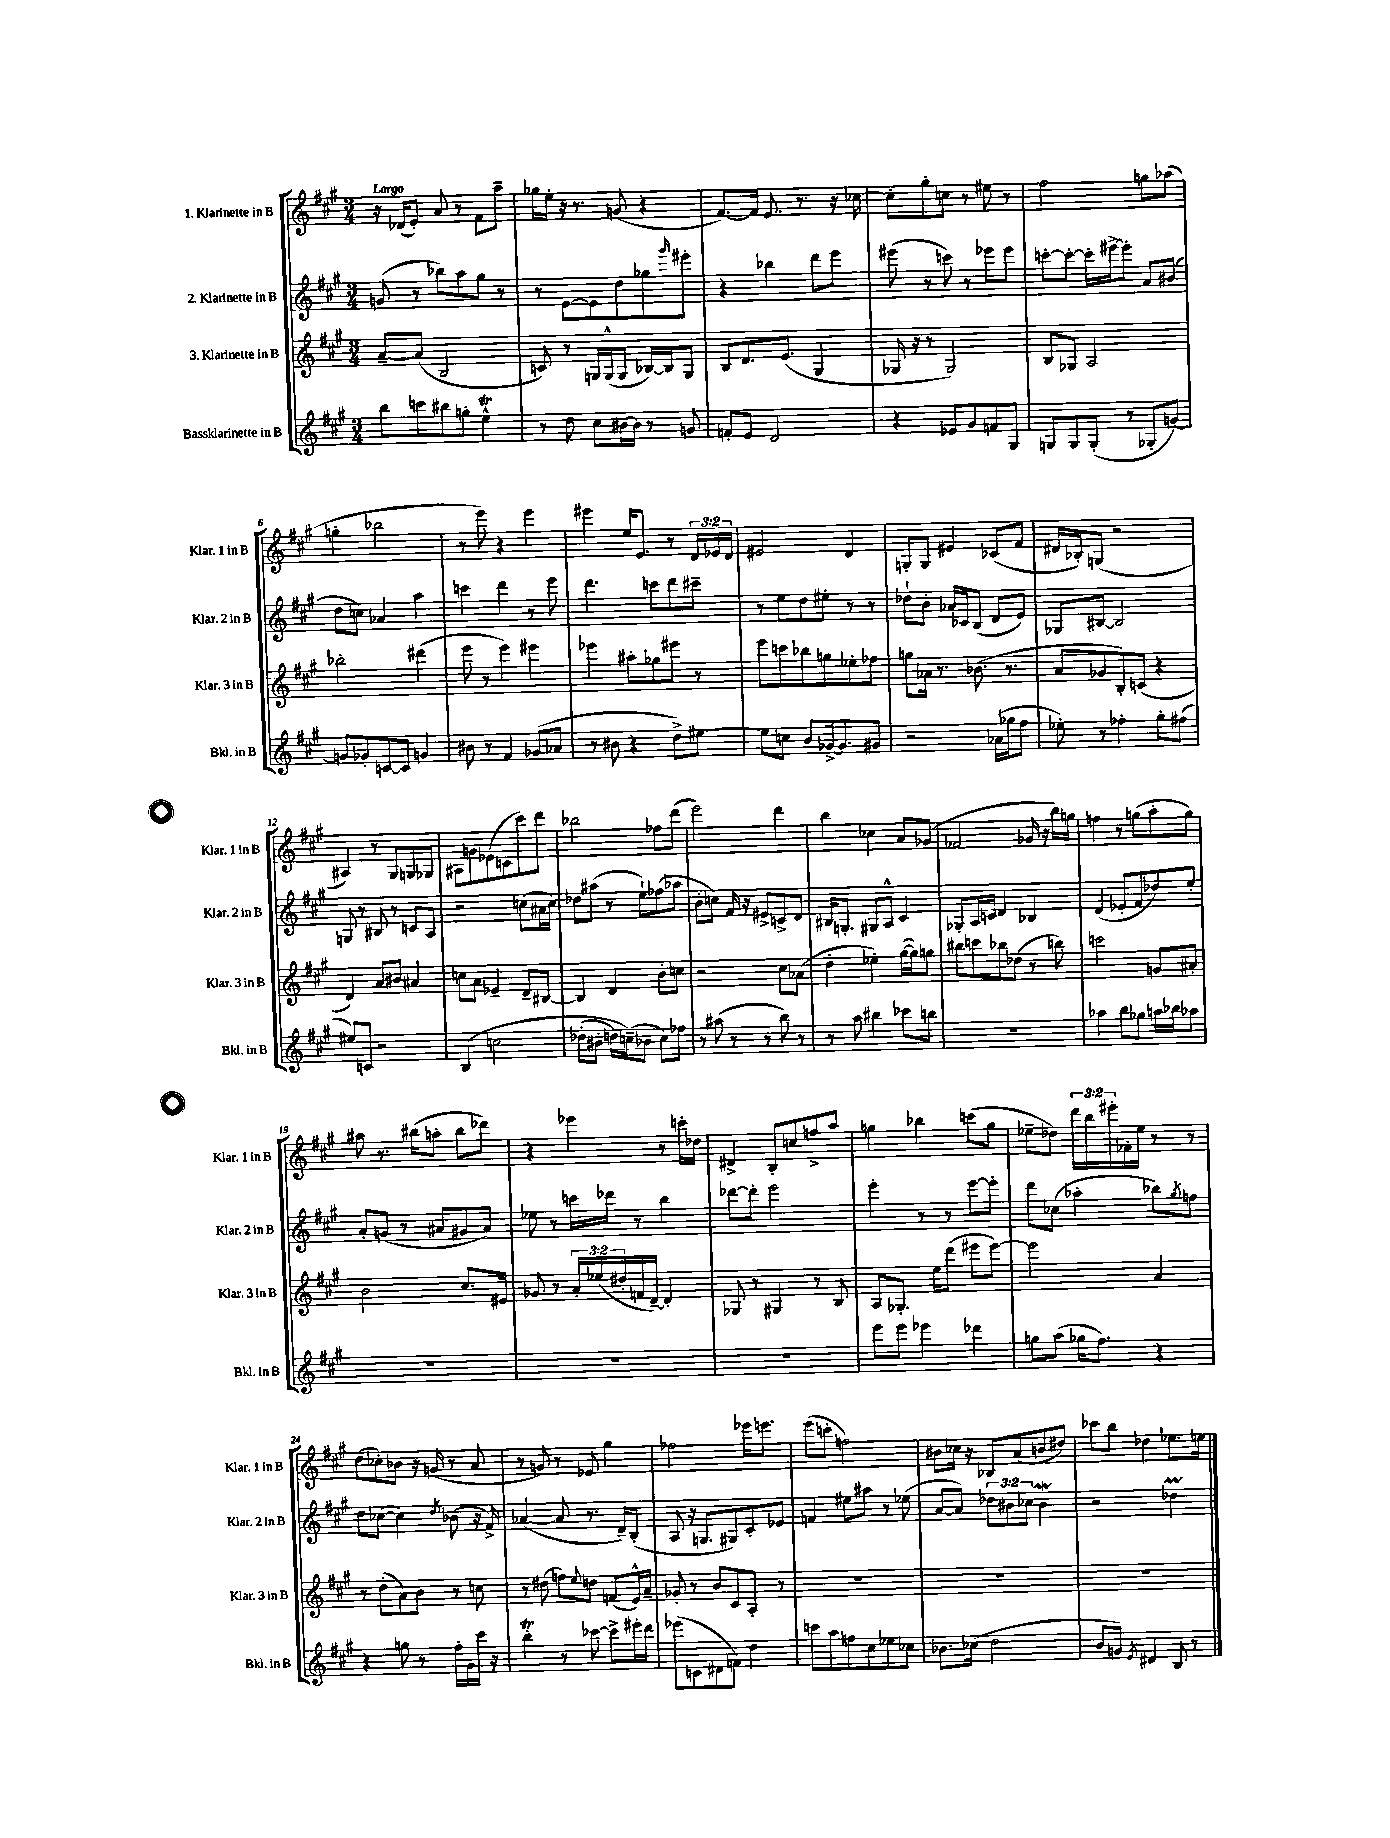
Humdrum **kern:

**kern	**kern	**kern	**kern
*part4	*part3	*part2	*part1
*staff4	*staff3	*staff2	*staff1
*I"Bassklarinette in B	*I"3. Klarinette in B	*I"2. Klarinette in B	*I"1. Klarinette in B
*I'Bkl. in B	*I'Klar. 3 in B	*I'Klar. 2 in B	*I'Klar. 1 in B
*clefG2	*clefG2	*clefG2	*clefG2
*k[f#c#g#]	*k[f#c#g#]	*k[f#c#g#]	*k[f#c#g#]
*M3/4	*M3/4	*M3/4	*M3/4
=1	=1	=1	=1
!	!	!	!LO:TX:a:B:t=Largo
8bb\L	[8a~/L	(8gn/	16r
.	.	.	(16d-X/KL
8cccn\	(8a/J]	8r	8e'/J)
8bb#X\	2B/	8bb-X\L)	8a/
8ggn'\J	.	8aa\	8r
4eeT^^\	.	8gg#\J	8f#\L
.	.	8r	8aa~\J
=2	=2	=2	=2
8r	8cn/)	8r	16gg-X\LL
.	.	.	16ee'\JJ
8dd\	8r	[8e\L	16r
.	.	.	8.r
8cc#\L	16Gn/LL	8e\]	.
.	(16G^^/J	.	.
[16b#X\L	8G/J	8dd\	(8gn/
16b#\JJ]	.	.	.
8r	[16B-X/LL)	8gg-X\	4r
.	16B-/J]	.	.
.	.	16qqggg#/	.
8gn/	8G/J	8eee#X'\J	.
=3	=3	=3	=3
8fn'/L	8B/L	4r	[8.f#/L)
8e/J	8.d/	.	.
.	.	.	16f#/Jk]
2d/	.	4bb-X\	8.e/
.	(8.e/J	.	.
.	.	.	8.r
.	4G#/	8ddd\L	.
.	.	8eee\J	16r
.	.	.	[16cc-X\
=4	=4	=4	=4
4r	16G-X/	(8eee#X\	8cc-'\L]
.	16r	.	.
.	8r	8r	8gg#'\
8e-X/L	2G-/)	8cccn\)	8ccn\J
8g#/	.	8r	8r
8fn/	.	8eee-X\L	8ee#X\
8G#/J	.	8eee-\J	8r
=5	=5	=5	=5
8Gn/L	8B/L	[8cccn'\L	2ff#\
8G/	8G-X/J	8ccc'\J_	.
(8G'/J	2A/	16ccc'\LL]	.
.	.	[16eee#X^\J	.
8r	.	8eee#'\J]	.
8G-X'/L	.	8a/L	8ggn\L
[8gn/J)	.	(8b#X/J	(8aa-X\J
!!LO:LB:g=z
=6	=6	=6	=6
8gn/L]	2bb-X'\	8dd\L	4ggn'\
8g-X'/	.	8ccn\J)	.
[8cn/	.	4a-X/	2bb-X\
8c/J]	.	.	.
4gn/	(4ddd#X\	4aa\	.
=7	=7	=7	=7
8b#X\	8eee\	4cccn\	8r
8r	8r	.	8eee\)
4f#/	4eee\)	4ddd\	4r
(8g-X/L	4eee#X\	8r	4eee\
8a-X/J	.	8eee\	.
=8	=8	=8	=8
8r	4eee-X\	4.ddd\	4eee#X\
8b#X\	.	.	.
4r	8aa#X'\L	.	16ee/KL
.	.	.	8.e/J
.	8gg-X\	8cccn\L	.
8dd^\L)	8eee#X\J	8ddd\	8r
[8ee#X\J	8r	8ccc#X~\J	24d/LL
.	.	.	24e-X/
.	.	.	24d/JJ
=9	=9	=9	=9
8ee#\L]	8eee\L	8r	2e#X/
8ccn\J	8cccn\	8ee\L	.
8b/L	8bb-X\	8dd\	.
[16g-X^/k	8ggn\	8ee#X'\J	.
8.g-/]	.	.	.
.	8ee-X'\	8r	4d/
8g#X/J	8ff-X\J	8r	.
=10	=10	=10	=10
2r	8ggn\L	8dd-X`\L	8Gn'/L
.	16a-X\Jk	8b'\J	8G/J
.	8.r	.	.
.	.	16a-X/LL	4e#X/
.	.	16c-X/J	.
.	(8.b-X\	(8B/J	.
(16a-X\LL	.	8d/L	(8c-X/L
16gg-X\J	8.r	.	.
8ff#\J	.	8e/J)	8f#/J
=11	=11	=11	=11
8ee-X'\)	8a/L	8G-X/L	16d#X/LL
.	.	.	16B-X'/J)
8r	8g-X/	[8B#X/J	(8Gn/J
4ff-X'\	8B'/)	2B#/]	2r
.	(8cn/J	.	.
8gg#'\L	4r	.	.
(8ff#X\J	.	.	.
!!LO:LB:g=z
=12	=12	=12	=12
8ee#X/L)	4d/)	8Gn/	4A#X/)
8cn/J	.	8r	.
2r	8a/L	8B#X/	8r
.	8b#X/J	8r	8G#/L
.	4a#X/	8cn/L	8Gn/
.	.	8A/J	8G-X/J
=13	=13	=13	=13
(4B/	8ccn\L	2r	8A#X\L
.	8a\J	.	8gn\
2ccn\	4e-X~/	.	(8e-X\
.	.	.	8cn\
.	8d~/L	(8ccn\L	8ccc#\)
.	[8B#X/J	16a#X\L	8ddd\J
.	.	16cc\JJ)	.
=14	=14	=14	=14
(8dd-X'\L	4B#/]	8dd-X\L	2bb-X\
8b#X'\J	.	(8aa#X\J	.
16ddn\LL)	4d/	8r	.
(16ccn~\J)	.	.	.
8b-X\J	.	8ee`\L)	.
8cc\L)	8b'\L	(8ff-X\	8ff-X\L
8ff-X\J	8ccn\J	8aa-X\J	(8ddd\J
=15	=15	=15	=15
8r	2r	8b'\L	2eee\)
(8aa#X\	.	8ccn\J)	.
8r	.	16f#/	.
.	.	16r	.
8r	.	8e#X^/L	.
8bb\)	8cc#\L	8cn^/	4ddd\
8r	(8a-X\J	8d/J	.
=16	=16	=16	=16
8r	4dd'\	16B#X/KL	4bb\
.	.	8.Gn'/J	.
8aa\	.	.	.
4bb#X\	4ee-X'\)	8G#X/L	4cc-X\
.	.	8A^^/J	.
8ccc-X\L	([16gg#\LL	4c#/	8a/L
.	16gg#\J])	.	.
8bbn\J	8ggn\J	.	(8g-X/J
=17	=17	=17	=17
2.r	8bb#X\L	8G-X'/L	2f-X/
.	8cccn\	16A/L	.
.	.	16cn/JJ	.
.	8bb-X\	4d/	.
.	(8dd-X\J	.	.
.	8r	4B-X/	16g-X/
.	.	.	16r
.	8bbn\)	.	16bb\LL)
.	.	.	16ggn\JJ
=18	=18	=18	=18
4aa-X\	2cccn\	(4d/	4ffn\
8bb\L	.	8e-X'/L	8r
8gg-X\J	.	8f#/	(8ggn\L
16aan\LL	8gn/L	8dd-X/)	8aa'\
16bb-X\J	.	.	.
8aa-X\J	8a#X'/J	8ee'/J	8gg\J)
!!LO:LB:g=z
=19	=19	=19	=19
2.r	2b\	8a'/L	8aa#X\
.	.	(8gn/J	8.r
.	.	8r	.
.	.	.	(16bb#X\KL
.	.	8a#X/L	8aan'\J
.	8.cc#/L	8g#X/	8bb#\L
.	.	8a#/J)	8ddd-X\J)
.	16e#X/Jk	.	.
=20	=20	=20	=20
2.r	8g-X/	8ee-X\	4r
.	8r	8r	.
.	24a'/LL	16cccn\LL	4eee-X\
.	(24ee-X/	.	.
.	.	16ddd-X\JJ	.
.	24dd#X'/	.	.
.	16fn/	8r	.
.	[16d~/JJ)	.	.
.	4d'/]	4bb\	8r
.	.	.	16cccn'\LL
.	.	.	16dd-X\JJ
=21	=21	=21	=21
2.r	8G-X/	[8ddd-X\L	4d#X^/
.	8r	8ddd-'\J]	.
.	4G#X/	2eee\	8B'/L
.	.	.	8ccn/
.	8r	.	8ffn^/
.	8B/	.	8aa/J
=22	=22	=22	=22
8eee\L	8A/L	4eee'\	4ggn\
8eee\J	8.G-X'/J	.	.
4eee-X\	.	8r	4bb-X\
.	16ee\KL	.	.
.	(8ddd\J	8r	.
4ddd-X\	8eee#X\L	[8eee\L	(8cccn\L
.	[8eee#\J)	8eee'\J]	8gg\J
=23	=23	=23	=23
8ggn\L	2eee#\]	8ddd\L	8ee-X~\L
(8aa\J	.	(8cc-X\J	8dd-X\J)
16gg-X\KL	.	4aa-X'\	24ddd\LL
.	.	.	24bb\
8.ff#\J)	.	.	.
.	.	.	24eee#X'\
.	.	.	16f-X'\
.	.	.	16ee-\JJ
4r	4a/	8bb-X\L)	8r
.	.	8qgg#/	.
.	.	8ffn\J	8r
!!LO:LB:g=z
=24	=24	=24	=24
4r	8r	8dd\L	(8dd\L
.	(8dd'\L	([8cc-X\J	8cc-X'\)
8ggn\	8a\)	4cc-\])	8b-X\J
8r	8b\J	.	16r
.	.	.	(16gn/
.	.	8qdd/	.
16ff#'\LL	8r	(8b-X\	8r
16g#\	.	.	.
16ccc#\JJ	8ccn\	16r	8a/
16r	.	16f#^/)	.
=25	=25	=25	=25
4bbT'\	8r	([4a-X/	8r
.	(8dd#X\	.	8gn/)
8r	8ffn\L)	8a-/]	8r
.	8qqee/	.	.
[8ccc-X\	8ddn\J	8.r	8e-X/
8ccc-^\L]	(8fn/L	.	4gg#\
.	.	16d~/KL)	.
16eee#X'\L	16e^^/L)	(8B'/J	.
16ddd\JJ	16a~/JJ	.	.
=26	=26	=26	=26
(8eee-X\L	8g-X'/	8A/	2ff-X\
8cn\	8r	16r	.
.	.	8.Gn/L	.
8d#X\	8b/L	.	.
8fn\J)	8c#/	8G#X/)	.
4dd\	8A'/J	8c#'/	16eee-X\KL
.	.	.	8.eeen\J
.	8r	8e-X/J	.
=27	=27	=27	=27
8cccn\L	2.r	4fn/	(8eee\L
8aa\	.	.	8cccn'\J
8ffn\	.	8ee#X\L	2ffn\)
8cc#\	.	8aa#X\J	.
8ee-X\	.	8r	.
8cc-X\J	.	(8ee-X\	.
=28	=28	=28	=28
8.b-X\L	2.r	[8a/L	8b#X\L
.	.	8a/J])	16cc-X\Jk
(16cc-X\Jk	.	.	16r
2dd\	.	12dd-X\L	8B-X/L
.	.	12b#X\	.
.	.	.	(8a/
.	.	12cc-X\J	.
.	.	4b#W\	8bn/
.	.	.	8dd#X/J)
=29	=29	=29	=29
8b/L	2.r	2r	8ccc-X\L
8gn/J)	.	.	8bb\J
8qe/	.	.	.
4d#X/	.	.	4dd-X\
8B/	.	4dd-XM\	8.ee-X\L
8r	.	.	.
.	.	.	16een\Jk
==	==	==	==
*-	*-	*-	*-
